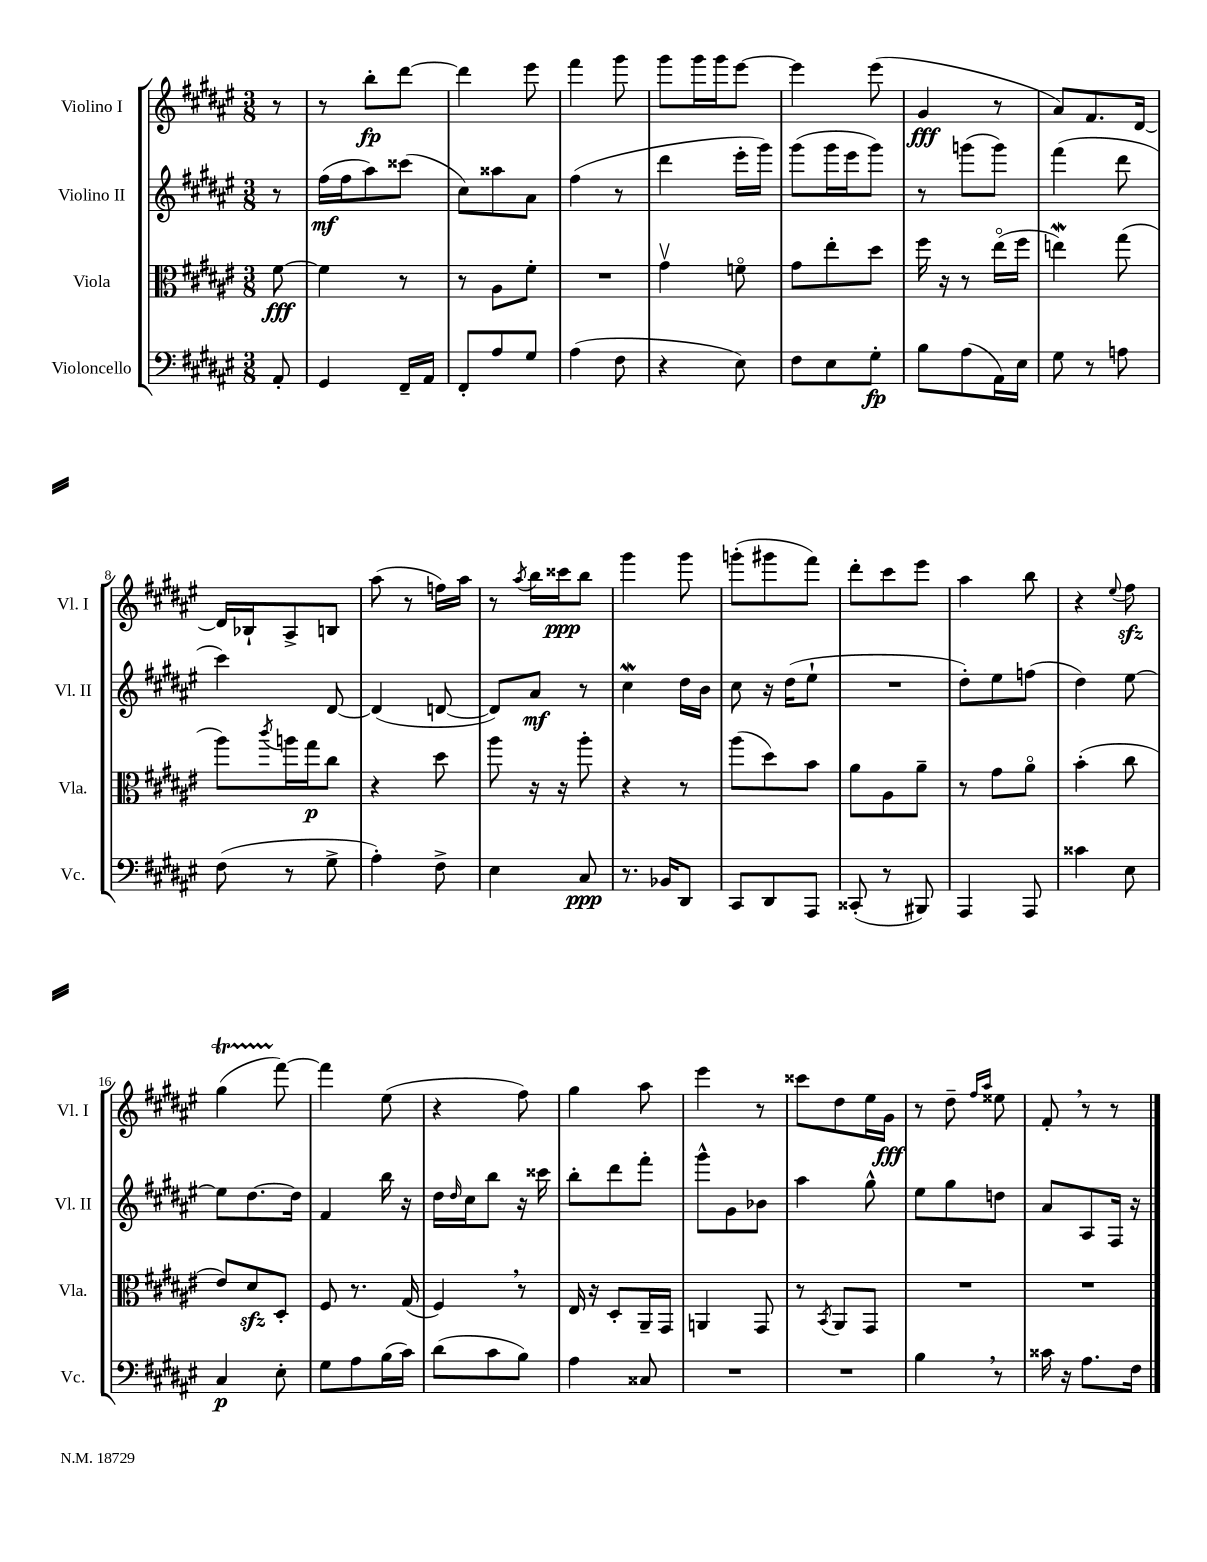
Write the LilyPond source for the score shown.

<<
\new StaffGroup <<
\new Staff = "s0" \with { instrumentName = "Violino I" shortInstrumentName = "Vl. I" } {
    \clef treble \key fis \major \numericTimeSignature \time 3/8 \partial 8
    r8 |
    r8 b''8-.\fp dis'''8~ |
    dis'''4 eis'''8 |
    fis'''4 gis'''8 |
    gis'''8 gis'''16 gis'''16 eis'''8~ |
    eis'''4 eis'''8( |
    gis'4\fff r8 |
    ais'8) fis'8. dis'16~ |
    dis'16 bes16-! ais8-> b8 |
    ais''8( r8 f''16) ais''16 |
    r8 \acciaccatura { ais''8 } b''16 cisis'''16\ppp b''8 |
    gis'''4 gis'''8 |
    g'''8-.( gis'''8 fis'''8) |
    dis'''8-. cis'''8 eis'''8 |
    ais''4 b''8 |
    r4 \appoggiatura { eis''8 } fis''8\sfz |
    gis''4\startTrillSpan( fis'''8~\stopTrillSpan) |
    fis'''4 eis''8( |
    r4 fis''8) |
    gis''4 ais''8 |
    eis'''4 r8 |
    cisis'''8 dis''8 eis''16 gis'16\fff |
    r8 dis''8-- \grace { fis''16 ais''16 } eisis''8 |
    fis'8-. \breathe r8 r8 \bar "|." |
}
\new Staff = "s1" \with { instrumentName = "Violino II" shortInstrumentName = "Vl. II" } {
    \clef treble \key fis \major \numericTimeSignature \time 3/8 \partial 8
    r8 |
    fis''16\mf( fis''16 ais''8) cisis'''8( |
    cis''8) aisis''8 ais'8 |
    fis''4( r8 |
    dis'''4 eis'''16-. gis'''16) |
    gis'''8( gis'''16 eis'''16 gis'''8) |
    r8 g'''8( g'''8) |
    fis'''4( dis'''8 |
    cis'''4) dis'8~ |
    dis'4( d'8~ |
    d'8) ais'8\mf r8 |
    cis''4\mordent dis''16 b'16 |
    cis''8 r16 dis''16( eis''8-! |
    R4. |
    dis''8-.) eis''8 f''8( |
    dis''4) eis''8~ |
    eis''8 dis''8.~ dis''16 |
    fis'4 b''16 r16 |
    dis''16 \grace { dis''16 } cis''16 b''8 r16 cisis'''16 |
    b''8-. dis'''8 fis'''8-. |
    gis'''8-^ gis'8 bes'8 |
    ais''4 gis''8-^ |
    eis''8 gis''8 d''8 |
    ais'8 ais8 fis16 r16 \bar "|." |
}
\new Staff = "s2" \with { instrumentName = "Viola" shortInstrumentName = "Vla." } {
    \clef alto \key fis \major \numericTimeSignature \time 3/8 \partial 8
    fis'8~\fff |
    fis'4 r8 |
    r8 ais8 fis'8-. |
    R4. |
    gis'4\upbow f'8\flageolet |
    gis'8 eis''8-. dis''8 |
    fis''16 r16 r8 eis''16\flageolet( fis''16 |
    e''4\mordent) gis''8( |
    ais''8) \acciaccatura { cis'''8 } a''16 gis''16\p cis''8 |
    r4 dis''8 |
    ais''8 r16 r16 ais''8-. |
    r4 r8 |
    ais''8( dis''8) b'8 |
    ais'8 ais8 ais'8-- |
    r8 gis'8 ais'8\flageolet |
    b'4-.( cis''8 |
    eis'8) dis'8\sfz dis8-. |
    fis8 r8. gis16( |
    fis4) \breathe r8 |
    eis16 r16 dis8-. ais,16-- gis,16 |
    a,4 gis,8 |
    r8 \acciaccatura { b,8 } ais,8 gis,8 |
    R4. |
    R4. \bar "|." |
}
\new Staff = "s3" \with { instrumentName = "Violoncello" shortInstrumentName = "Vc." } {
    \clef bass \key fis \major \numericTimeSignature \time 3/8 \partial 8
    ais,8-. |
    gis,4 fis,16-- ais,16 |
    fis,8-. ais8 gis8 |
    ais4( fis8 |
    r4 eis8) |
    fis8 eis8 gis8-.\fp |
    b8 ais8( ais,16) eis16 |
    gis8 r8 a8 |
    fis8( r8 gis8-> |
    ais4-.) fis8-> |
    eis4 cis8\ppp |
    r8. bes,16 dis,8 |
    cis,8 dis,8 ais,,8 |
    cisis,8-.( r8 bis,,8) |
    ais,,4 ais,,8 |
    cisis'4 eis8 |
    cis4\p eis8-. |
    gis8 ais8 b16( cis'16) |
    dis'8( cis'8 b8) |
    ais4 cisis8 |
    R4. |
    R4. |
    b4 \breathe r8 |
    cisis'16 r16 ais8. fis16 \bar "|." |
}
>>
>>
